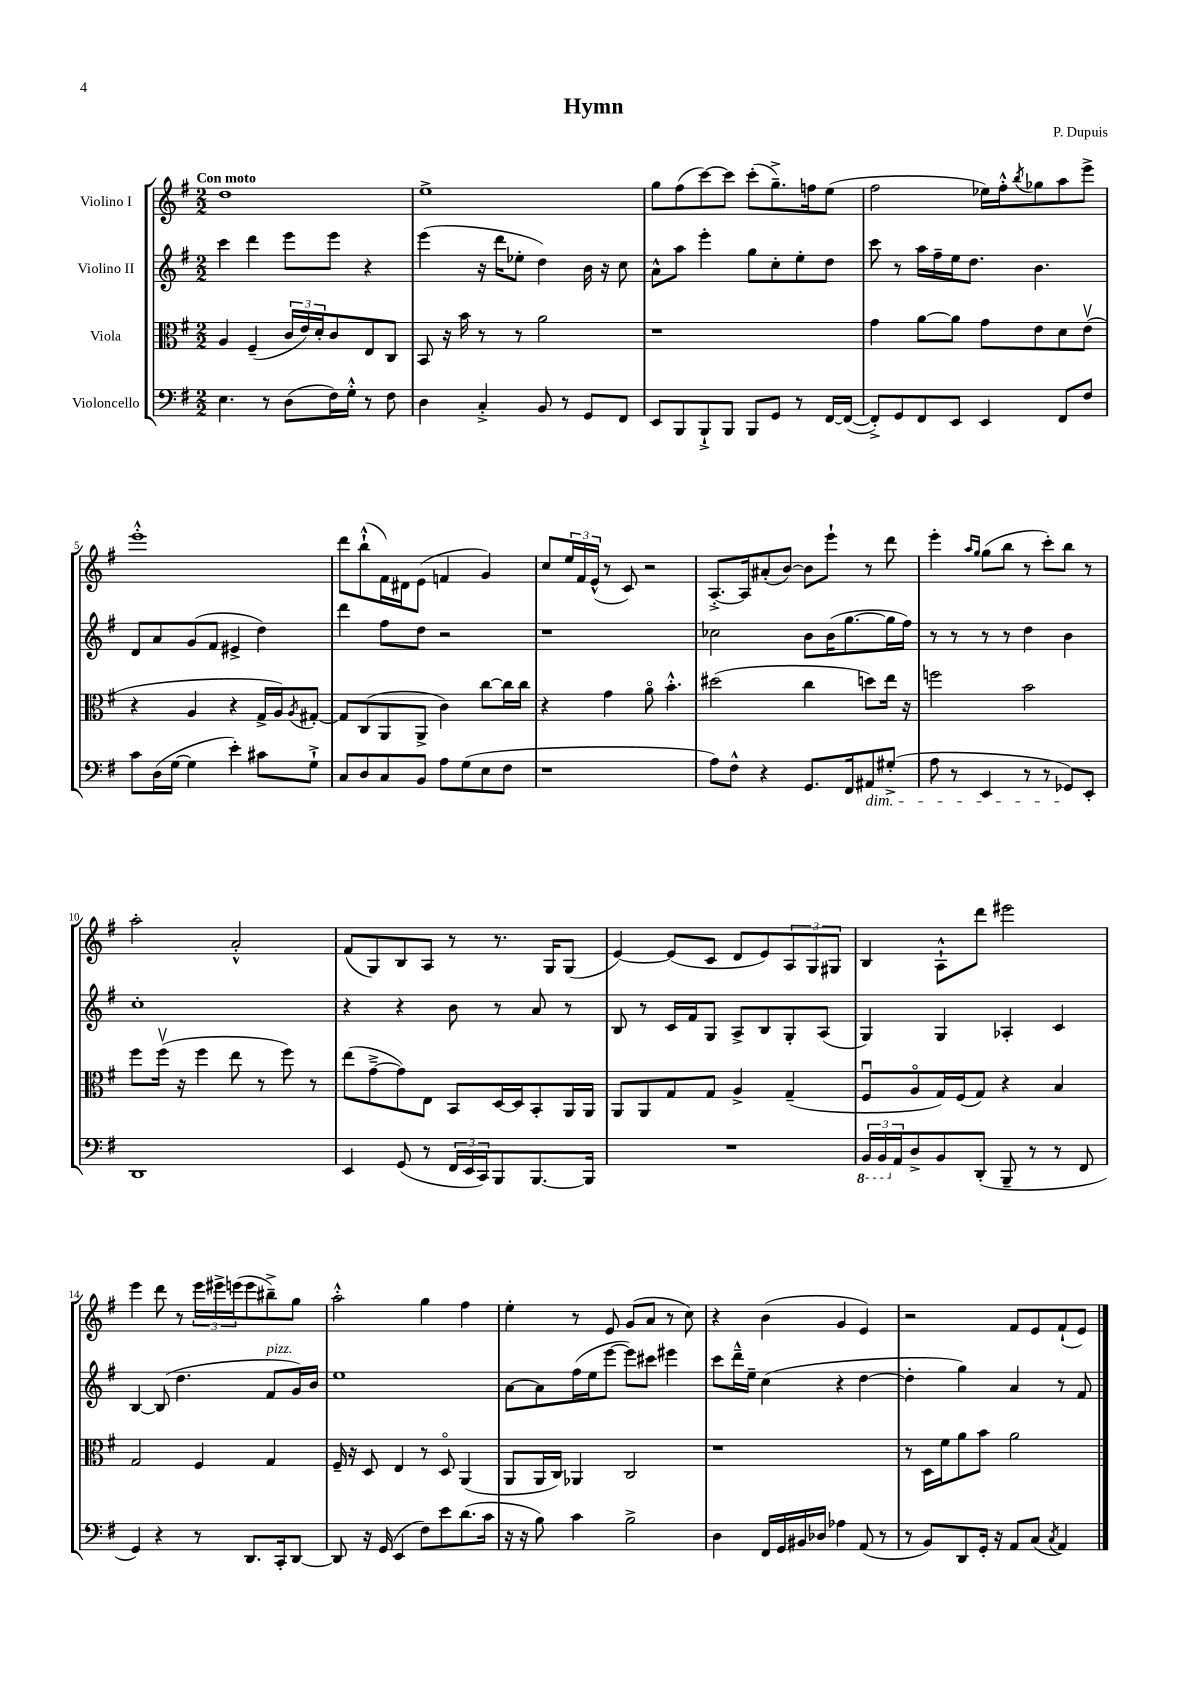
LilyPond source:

\header { title = "Hymn" composer = "P. Dupuis" }
<<
\new StaffGroup <<
\new Staff = "s0" \with { instrumentName = "Violino I" } {
    \clef treble \key g \major \numericTimeSignature \time 2/2 \tempo "Con moto"
    d''1 |
    e''1-> |
    g''8 fis''8( c'''8~) c'''8 c'''8-.( g''8.--->) f''16 e''8( |
    fis''2 ees''16) fis''16-.-^ \acciaccatura { b''8 } ges''8 a''8 e'''8-> |
    e'''1-.-^ |
    d'''8 b''8-!-^( fis'16) dis'16 e'8( f'4 g'4) |
    c''8 \tuplet 3/2 { e''16 fis'16 e'16-^( } r8 c'8) r2 |
    a8.~-.-> a16 ais'8-.( b'8~) b'8 e'''8-! r8 d'''8 |
    e'''4-. \grace { a''16 g''16 } g''8( b''8 r8 c'''8-.) b''8 r8 |
    a''2-. a'2-.-^ |
    fis'8( g8) b8 a8 r8 r8. g16 g8( |
    e'4~) e'8( c'8 d'8 e'8) \tuplet 3/2 { a8 g8 gis8 } |
    b4 a8-!-^ d'''8 eis'''2 |
    e'''4 d'''8 r8 \tuplet 3/2 { e'''16 eis'''16-> e'''16( } e'''8 bis''8--->) g''8 |
    a''2-.-^ g''4 fis''4 |
    e''4-. r8 e'8 g'8( a'8 r8 c''8) |
    r4 b'4( g'4 e'4) |
    r2 fis'8 e'8 fis'8-!( e'8) \bar "|." |
}
\new Staff = "s1" \with { instrumentName = "Violino II" } {
    \clef treble \key g \major \numericTimeSignature \time 2/2
    c'''4 d'''4 e'''8 e'''8 r4 |
    e'''4( r16 d'''16 ees''8-. d''4) b'16 r16 c''8 |
    a'8-^ a''8 e'''4-. g''8 c''8-. e''8-. d''8 |
    c'''8 r8 a''16 fis''16-- e''16 d''8. b'4. |
    d'8 a'8 g'8( fis'8 eis'4-> d''4) |
    d'''4 fis''8 d''8 r2 |
    r1 |
    ces''2 b'8 b'16( g''8.~ g''16 fis''16) |
    r8 r8 r8 r8 d''4 b'4 |
    c''1-. |
    r4 r4 b'8 r8 a'8 r8 |
    b8 r8 c'16 fis'16 g8 a8-> b8 g8-. a8( |
    g4) g4 aes4-. c'4 |
    b4~ b8( d''4. fis'8^\markup { \italic "pizz." } g'16) b'16 |
    e''1 |
    a'8~ a'8 fis''16( e''16 e'''8~ e'''8) cis'''8 eis'''4 |
    c'''8 d'''16---^ e''16-- c''4( r4 d''4~ |
    d''4-. g''4) a'4 r8 fis'8 \bar "|." |
}
\new Staff = "s2" \with { instrumentName = "Viola" } {
    \clef alto \key g \major \numericTimeSignature \time 2/2
    a4 fis4--( \tuplet 3/2 { c'16 e'16) d'16-. } c'8 e8 c8 |
    b,8 r16 b'16 r8 r8 a'2 |
    r1 |
    g'4 a'8~ a'8 g'8 e'8 d'8 e'8\upbow( |
    r4 a4 r4 g16-> a16) \acciaccatura { a8 } gis8~-. |
    gis8 c8( a,8 a,8-> c'4) c''8~ c''16 c''16 |
    r4 g'4 a'8\flageolet b'4.-.-^ |
    dis''2( c''4 d''8) e''16 r16 |
    f''2 b'2 |
    fis''8 fis''16\upbow( r16 fis''4 e''8 r8 fis''8) r8 |
    e''8( g'8~---> g'8) e8 b,8 d16~ d16 b,8-. a,16 a,16 |
    a,8 a,8 g8 g8 a4-> g4--( |
    fis8\downbow a8\flageolet g16) fis16( g8) r4 b4 |
    g2 fis4 g4 |
    fis16-- r16 d8 e4 r8 d8\flageolet a,4( |
    a,8 a,16 c16) aes,4 c2 |
    r1 |
    r8 d16 fis'16 a'8 b'8 a'2 \bar "|." |
}
\new Staff = "s3" \with { instrumentName = "Violoncello" } {
    \clef bass \key g \major \numericTimeSignature \time 2/2
    e4. r8 d8( fis16) g16-.-^ r8 fis8 |
    d4 c4-.-> b,8 r8 g,8 fis,8 |
    e,8 b,,8 b,,8-!-> b,,8 b,,8 g,8 r8 fis,16~ fis,16~( |
    fis,8-.->) g,8 fis,8 e,8 e,4 fis,8 fis8 |
    c'8 d16( g16~ g4 e'4-.) cis'8 g8-!-> |
    c8 d8 c8 b,8 a8 g8( e8 fis8 |
    r1 |
    a8) fis8-^ r4 g,8. fis,16 ais,8\dim gis8-.->( |
    a8 r8 e,4 r8 r8 ges,8\!) e,8-. |
    d,1 |
    e,4 g,8( r8 \tuplet 3/2 { fis,16 e,16 c,16) } b,,8 b,,8.~ b,,16 |
    R1 |
    \tuplet 3/2 { \ottava #-1 b,,16 b,,16 \ottava #0 a,16 } d8-> b,8 d,8-.( b,,8-- r8 r8 fis,8 |
    g,4) r4 r8 d,8. c,16-. d,8~ |
    d,8 r16 g,16( e,4 fis8) e'8 d'8.( c'16 |
    r16 r16 b8) c'4 b2-> |
    d4 fis,16 g,16 bis,16 des16 aes4 a,8( r8 |
    r8 b,8) d,8 g,16-. r16 a,8 c8( \acciaccatura { c8 } a,4) \bar "|." |
}
>>
>>
